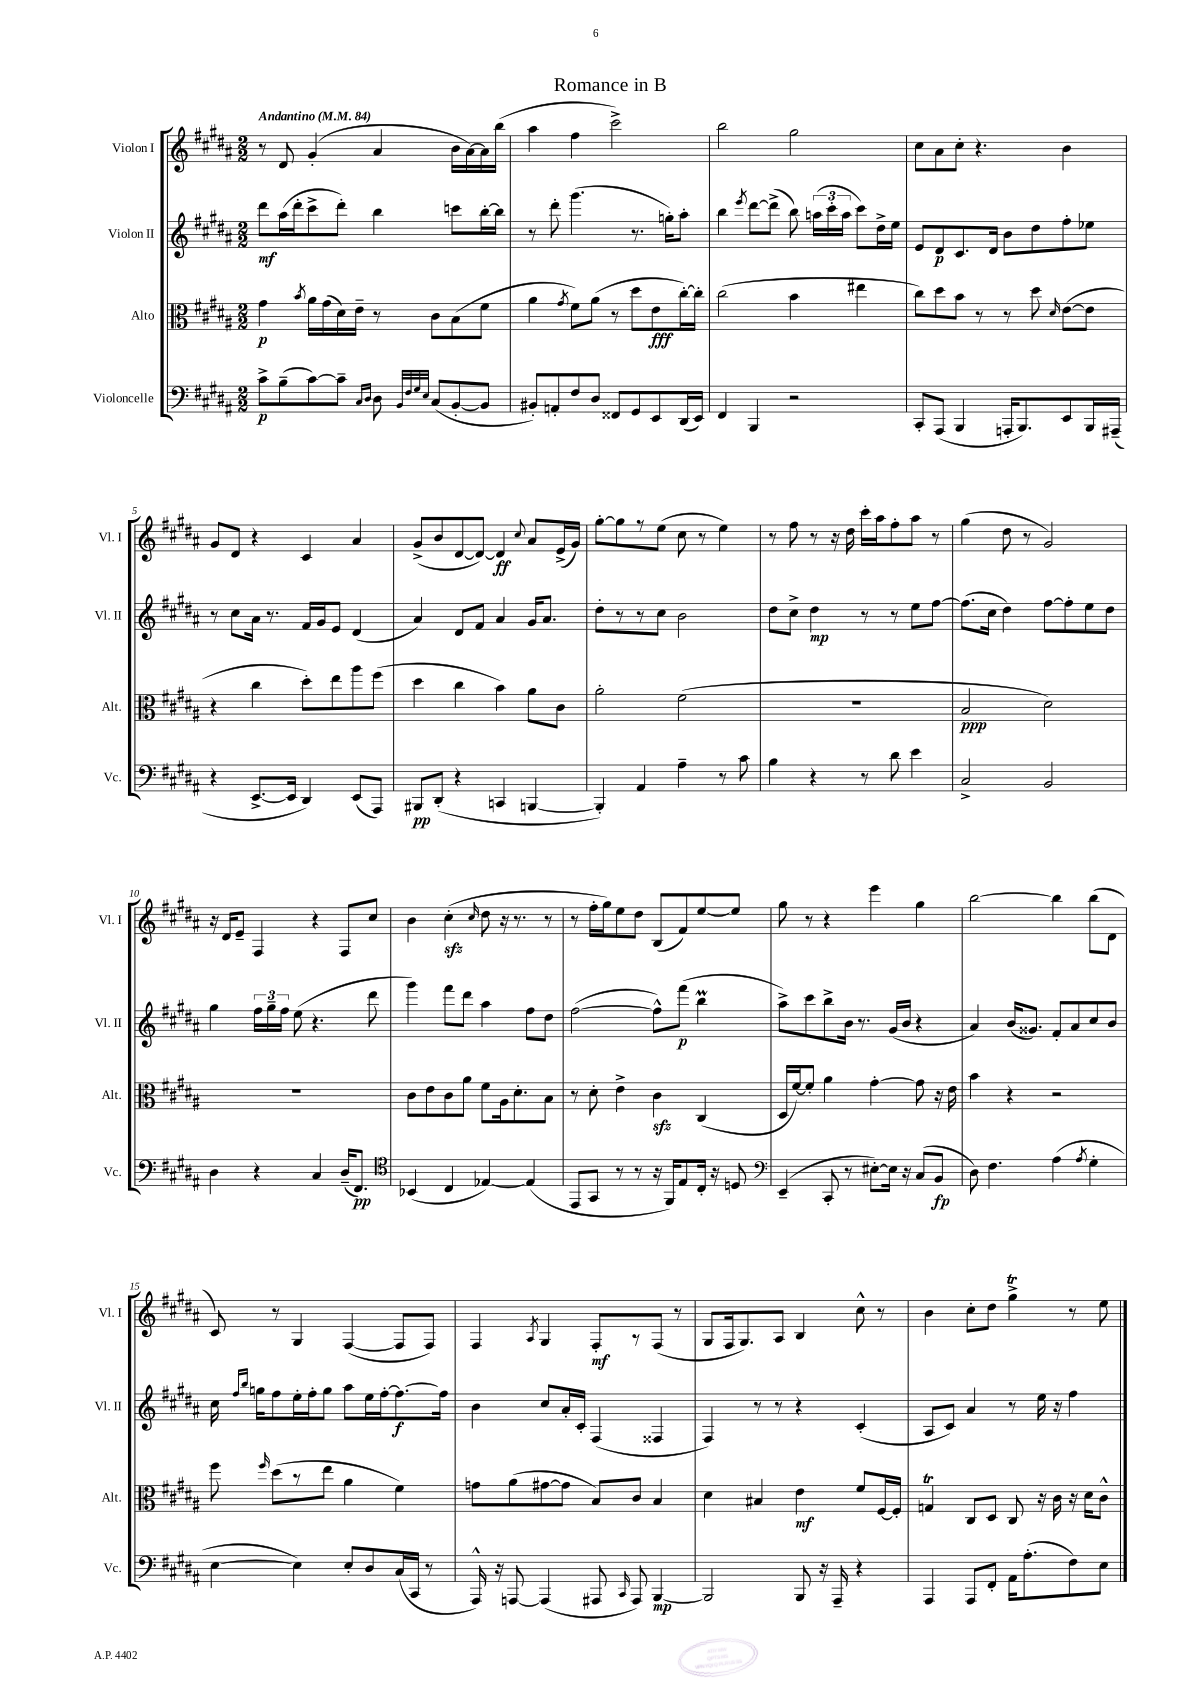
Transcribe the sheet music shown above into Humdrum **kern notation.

**kern	**dynam	**kern	**dynam	**kern	**dynam	**kern	**dynam
*part4	*part4	*part3	*part3	*part2	*part2	*part1	*part1
*staff4	*staff4	*staff3	*staff3	*staff2	*staff2	*staff1	*staff1
*I"Violoncelle	*	*I"Alto	*	*I"Violon II	*	*I"Violon I	*
*I'Vc.	*	*I'Alt.	*	*I'Vl. II	*	*I'Vl. I	*
*clefF4	*	*clefC3	*	*clefG2	*	*clefG2	*
*k[f#c#g#d#a#]	*	*k[f#c#g#d#a#]	*	*k[f#c#g#d#a#]	*	*k[f#c#g#d#a#]	*
*M2/2	*	*M2/2	*	*M2/2	*	*M2/2	*
*MM84	*	*MM84	*	*MM84	*	*MM84	*
=1	=1	=1	=1	=1	=1	=1	=1
!	!	!	!	!	!	!LO:TX:a:B:t=Andantino	!
8c#^\L	p	4g#\	p	8ddd#\L	mf	8r	.
(8B~\	.	.	.	(16aa#\L	.	8d#/	.
.	.	.	.	16ddd#'\J	.	.	.
.	.	8qb/	.	.	.	.	.
[8c#\)	.	16a#\LL	.	8ccc#^\	.	(4g#'/	.
.	.	(16g#\	.	.	.	.	.
8c#~\J]	.	16d#\)	.	8ddd#'\J)	.	.	.
.	.	16e~\JJ	.	.	.	.	.
16qqC#/LL	.	.	.	.	.	.	.
16qqD#/JJ	.	.	.	.	.	.	.
8D#\	.	8r	.	4bb\	.	4a#/	.
32qqBB/LLL	.	.	.	.	.	.	.
32qqF#/	.	.	.	.	.	.	.
32qqG#/	.	.	.	.	.	.	.
32qqE/JJJ	.	.	.	.	.	.	.
(8C#/L	.	8c#\L	.	.	.	.	.
[8BB'/	.	(8B\	.	8cccn\L	.	16b\LL	.
.	.	.	.	.	.	[16a#\)	.
8BB/J]	.	8f#\J	.	[16bb'\L	.	16a#\]	.
.	.	.	.	16bb\JJ]	.	(16bb\JJ	.
=2	=2	=2	=2	=2	=2	=2	=2
8BB#X'/L)	.	4a#\	.	8r	.	4aa#\	.
8AAn'/	.	.	.	8ddd#'\	.	.	.
.	.	8qg#/	.	.	.	.	.
8F#/	.	8f#\L)	.	(4.ggg#\	.	4ff#\	.
8D#/J	.	(8a#\J	.	.	.	.	.
8FF##X/L	.	8r	.	.	.	2ccc#^\)	.
8GG#/	.	8dd#\L	.	8.r	.	.	.
8EE/	.	8e\	fff	.	.	.	.
.	.	.	.	16ggn'\KL)	.	.	.
(16DD#/L	.	[16cc#'\L)	.	8aa#'\J	.	.	.
16EE/JJ)	.	16cc#'\JJ]	.	.	.	.	.
=3	=3	=3	=3	=3	=3	=3	=3
4FF#/	.	(2cc#\	.	4bb\	.	2bb\	.
.	.	.	.	8qeee/	.	.	.
4BBB/	.	.	.	[8ddd#\L	.	.	.
.	.	.	.	(8ddd#^\J]	.	.	.
2r	.	4b\	.	8bb\)	.	2gg#\	.
.	.	.	.	(24aan\LL	.	.	.
.	.	.	.	24ccc#'\	.	.	.
.	.	.	.	24aa\JJ	.	.	.
.	.	4ee#X\	.	8ccc#\L)	.	.	.
.	.	.	.	16dd#^\L	.	.	.
.	.	.	.	16ee\JJ	.	.	.
=4	=4	=4	=4	=4	=4	=4	=4
8CC#'/L	.	8cc#\L)	.	8e/L	.	8cc#\L	.
(8AAA#/J	.	8dd#\	.	8d#/	p	8a#\	.
4BBB/	.	8b\J	.	8.c#/	.	8cc#'\J	.
.	.	8r	.	.	.	4.r	.
.	.	.	.	16d#/Jk	.	.	.
16AAAn'/KL	.	8r	.	8b\L	.	.	.
8.BBB/)	.	.	.	.	.	.	.
.	.	8dd#\	.	8dd#\	.	.	.
.	.	16qqd#/	.	.	.	.	.
8EE/	.	([8e\L	.	8ff#'\	.	4b\	.
16BBB/L	.	8e\J]	.	8ee-X\J	.	.	.
(16AAA#X~/JJ	.	.	.	.	.	.	.
!!LO:LB:g=z
=5	=5	=5	=5	=5	=5	=5	=5
4r	.	4r	.	8r	.	8g#/L	.
.	.	.	.	8cc#\L	.	8d#/J	.
[8.EE^/L	.	4cc#\	.	16a#\Jk	.	4r	.
.	.	.	.	8.r	.	.	.
16EE/Jk]	.	.	.	.	.	.	.
4DD#/)	.	8dd#'\L)	.	16f#/LL	.	4c#/	.
.	.	.	.	16g#/J	.	.	.
.	.	8ee\	.	8e/J	.	.	.
(8EE/L	.	8aa#\	.	(4d#/	.	4a#/	.
8AAA#/J)	.	(8ff#\J	.	.	.	.	.
=6	=6	=6	=6	=6	=6	=6	=6
8BBB#X/L	pp	4dd#\	.	4a#/)	.	(8g#^/L	.
(8DD#'/J	.	.	.	.	.	8b/	.
4r	.	4cc#\	.	8d#/L	.	[8d#/	.
.	.	.	.	8f#/J	.	8d#/J_)	.
4CCn/	.	4b\)	.	4a#/	.	4d#/]	ff
.	.	.	.	.	.	8qqcc#/	.
[4BBBn/	.	8a#\L	.	16g#/KL	.	8a#/L	.
.	.	.	.	8.a#/J	.	.	.
.	.	8c#\J	.	.	.	(16e^/L	.
.	.	.	.	.	.	16g#/JJ)	.
=7	=7	=7	=7	=7	=7	=7	=7
4BBB'/])	.	2a#'\	.	8dd#'\L	.	[8gg#'\L	.
.	.	.	.	8r	.	8gg#\]	.
4AA#/	.	.	.	8r	.	8r	.
.	.	.	.	8cc#\J	.	(8ee\J	.
4A#~\	.	(2f#\	.	2b\	.	8cc#\	.
.	.	.	.	.	.	8r	.
8r	.	.	.	.	.	4ee\)	.
8c#\	.	.	.	.	.	.	.
=8	=8	=8	=8	=8	=8	=8	=8
4B\	.	1r	.	8dd#\L	.	8r	.
.	.	.	.	8cc#^\J	.	8ff#\	.
4r	.	.	.	4dd#\	mp	8r	.
.	.	.	.	.	.	16r	.
.	.	.	.	.	.	16dd#\	.
8r	.	.	.	8r	.	16ccc#'\LL	.
.	.	.	.	.	.	16aa#\J	.
8d#\	.	.	.	8r	.	8ff#'\	.
4e\	.	.	.	8ee\L	.	8aa#\J	.
.	.	.	.	[8ff#\J	.	8r	.
=9	=9	=9	=9	=9	=9	=9	=9
2C#^/	.	2B/	ppp	(8.ff#\L]	.	(4gg#\	.
.	.	.	.	16cc#\Jk	.	.	.
.	.	.	.	4dd#\)	.	8dd#\	.
.	.	.	.	.	.	8r	.
2BB/	.	2d#\)	.	[8ff#\L	.	2g#/)	.
.	.	.	.	8ff#'\]	.	.	.
.	.	.	.	8ee\	.	.	.
.	.	.	.	8dd#\J	.	.	.
!!LO:LB:g=z
=10	=10	=10	=10	=10	=10	=10	=10
4D#\	.	1r	.	4gg#\	.	16r	.
.	.	.	.	.	.	16d#/KL	.
.	.	.	.	.	.	8e~/J	.
4r	.	.	.	24ff#\LL	.	4F#/	.
.	.	.	.	24gg#~\	.	.	.
.	.	.	.	24ff#\JJ	.	.	.
.	.	.	.	(8ee\	.	.	.
4C#/	.	.	.	4.r	.	4r	.
(16D#~/KL	.	.	.	.	.	8F#/L	.
8.FF#/J)	pp	.	.	.	.	.	.
.	.	.	.	8ddd#\	.	8cc#/J	.
=11	=11	=11	=11	=11	=11	=11	=11
*clefC4	*	*	*	*	*	*	*
(4BB-X/	.	8c#\L	.	4ggg#\)	.	4b\	.
.	.	8e\	.	.	.	.	.
4C#/	.	8c#\	.	8fff#\L	.	(4cc#zz'\	.
.	.	8a#\J	.	8ddd#\J	.	.	.
.	.	.	.	.	.	16qqcc#/	.
[4E-X/)	.	8f#\L	.	4aa#\	.	8dd#\	.
.	.	16A#\k	.	.	.	16r	.
.	.	8.d#'\	.	.	.	8.r	.
(4E-/]	.	.	.	8ff#\L	.	.	.
.	.	8B\J	.	8dd#\J	.	8r	.
=12	=12	=12	=12	=12	=12	=12	=12
8EE/L	.	8r	.	([2ff#\	.	8r	.
8GG#/J	.	8d#'\	.	.	.	16ff#'\LL	.
.	.	.	.	.	.	16gg#\J)	.
8r	.	4e^\	.	.	.	8ee\	.
8r	.	.	.	.	.	8dd#\J	.
16r	.	4c#zz\	.	8ff#^^\L])	.	(8B/L	.
16FF#/KL)	.	.	.	.	.	.	.
8E/	.	.	.	(8fff#\J	p	8f#/)	.
16C#'/Jk	.	(4C#/	.	4bbM\	.	[8ee/	.
16r	.	.	.	.	.	.	.
8Dn/	.	.	.	.	.	8ee/J]	.
=13	=13	=13	=13	=13	=13	=13	=13
*clefF4	*	*	*	*	*	*	*
(4EE~/	.	16D#/LL	.	8aa#^\L)	.	8gg#\	.
.	.	[16f#/J)	.	.	.	.	.
.	.	8f#'/J]	.	8ccc#\	.	8r	.
8CC#'/	.	4a#\	.	8bb^\	.	4r	.
8r	.	.	.	16b\Jk	.	.	.
.	.	.	.	8.r	.	.	.
[8E#X'\L)	.	[4g#'\	.	.	.	4eee\	.
16E#\Jk]	.	.	.	(16g#/LL	.	.	.
16r	.	.	.	16b/JJ	.	.	.
(8C#/L	.	8g#\]	.	4r	.	4gg#\	.
8BB/J	fp	16r	.	.	.	.	.
.	.	16e\	.	.	.	.	.
=14	=14	=14	=14	=14	=14	=14	=14
8D#\)	.	4b\	.	4a#/)	.	[2bb\	.
4.F#\	.	.	.	.	.	.	.
.	.	4r	.	(16b/KL	.	.	.
.	.	.	.	8.g##X/J)	.	.	.
(4A#\	.	2r	.	8f#'/L	.	4bb\]	.
.	.	.	.	8a#/	.	.	.
8qA#/	.	.	.	.	.	.	.
4G#'\	.	.	.	8cc#/	.	(8bb\L	.
.	.	.	.	8b/J	.	8d#\J	.
!!LO:LB:g=z
=15	=15	=15	=15	=15	=15	=15	=15
[4E\	.	8ff#\	.	16cc#\	.	8c#/)	.
.	.	.	.	16qqff#/LL	.	.	.
.	.	.	.	16qqbb/JJ	.	.	.
.	.	.	.	16ggn\KL	.	.	.
.	.	16qqff#/	.	.	.	.	.
.	.	(8dd#\L	.	8ff#\	.	8r	.
4E\])	.	8r	.	16ee'\L	.	4G#/	.
.	.	.	.	16ff#'\J	.	.	.
.	.	8ee\J	.	8gg\J	.	.	.
8E'/L	.	4a#\	.	8aa#\L	.	([4F#/	.
8D#/	.	.	.	16ee\L	.	.	.
.	.	.	.	[16ff#'\J	.	.	.
(16C#/L	.	4f#\)	.	8.ff#\_	f	8F#/L]	.
16CC#/JJ	.	.	.	.	.	.	.
8r	.	.	.	.	.	8F#/J)	.
.	.	.	.	16ff#\Jk]	.	.	.
=16	=16	=16	=16	=16	=16	=16	=16
16AAA#^^/)	.	8gn\L	.	4b\	.	4F#/	.
16r	.	.	.	.	.	.	.
[8AAAn/	.	(8a#\	.	.	.	.	.
.	.	.	.	.	.	8qA#/	.
(4AAA/]	.	[8g#X\	.	8cc#/L	.	4G#/	.
.	.	8g#\J]	.	16a#'/L	.	.	.
.	.	.	.	16c#'/JJ	.	.	.
8AAA#X/	.	8B/L)	.	(4F#/	.	8F#'/L	mf
16qqCC#/	.	.	.	.	.	.	.
8AAA#/)	.	8c#/J	.	.	.	8r	.
[4BBB/	mp	4B/	.	4F##X/	.	(8F#/J	.
.	.	.	.	.	.	8r	.
=17	=17	=17	=17	=17	=17	=17	=17
2BBB/]	.	4d#\	.	4F#/)	.	8G#/L	.
.	.	.	.	.	.	16F#/k	.
.	.	.	.	.	.	8.G#/)	.
.	.	4B#X/	.	8r	.	.	.
.	.	.	.	8r	.	8A#/J	.
8BBB/	.	4e\	mf	4r	.	4B/	.
16r	.	.	.	.	.	.	.
16AAA#~/	.	.	.	.	.	.	.
4r	.	8f#/L	.	(4c#'/	.	8cc#^^\	.
.	.	[16F#/L	.	.	.	8r	.
.	.	16F#'/JJ]	.	.	.	.	.
=18	=18	=18	=18	=18	=18	=18	=18
4AAA#/	.	4GnT/	.	8A#/L	.	4b\	.
.	.	.	.	8c#/J)	.	.	.
8AAA#/L	.	8C#/L	.	4a#/	.	8cc#'\L	.
8FF#'/J	.	8D#/J	.	.	.	8dd#\J	.
16AA#\KL	.	8C#/	.	8r	.	4gg#T^\	.
(8.A#'\	.	.	.	.	.	.	.
.	.	16r	.	16ee\	.	.	.
.	.	16c#\	.	16r	.	.	.
8F#\)	.	16r	.	4ff#\	.	8r	.
.	.	16d#\KL	.	.	.	.	.
8E\J	.	8c#^^\J	.	.	.	8ee\	.
==	==	==	==	==	==	==	==
*-	*-	*-	*-	*-	*-	*-	*-
